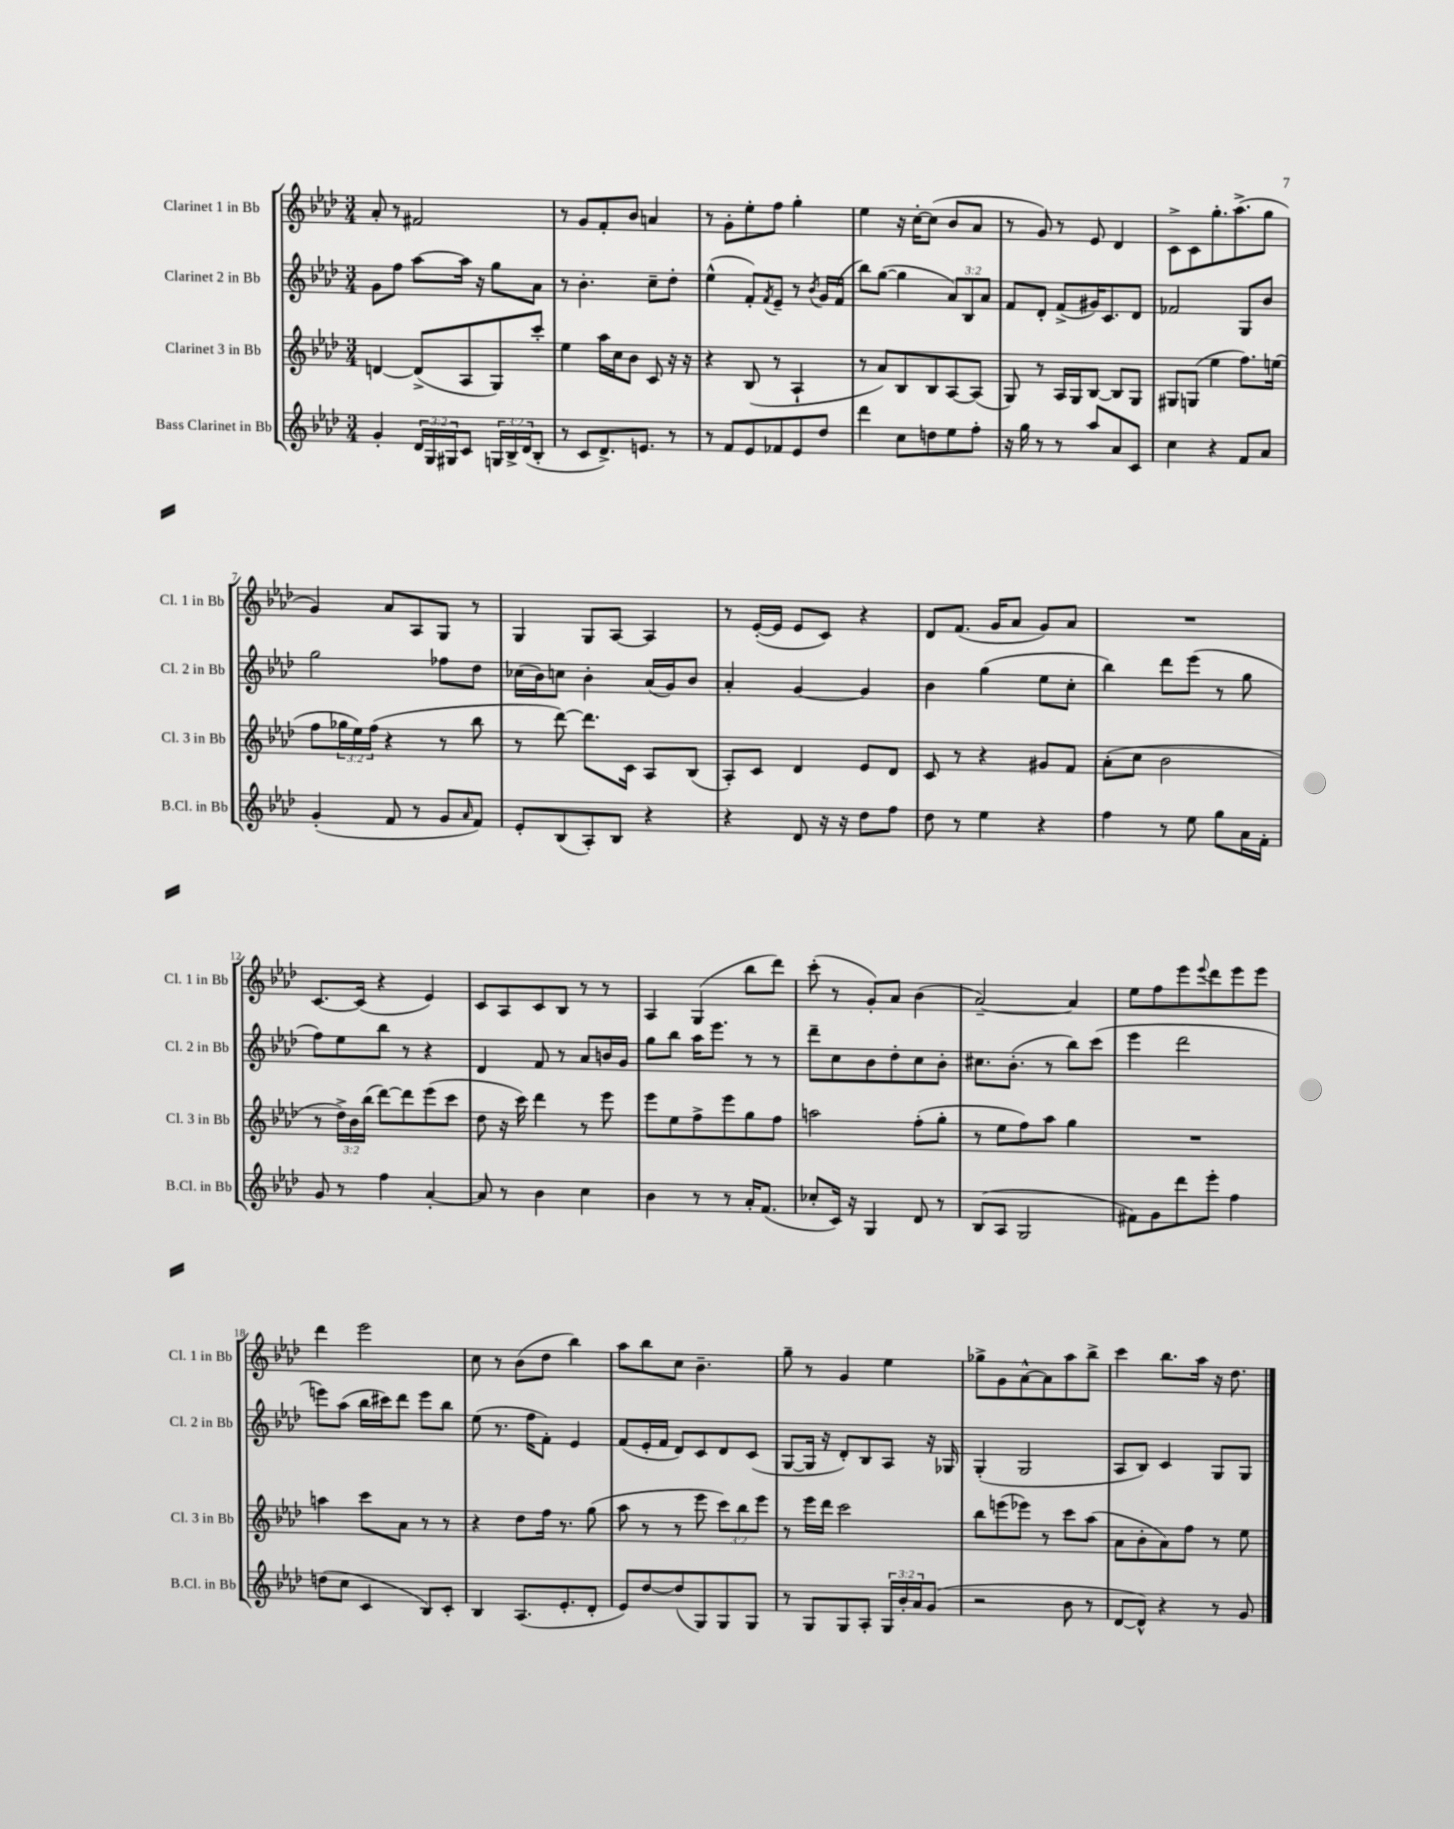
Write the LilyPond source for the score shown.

<<
\new StaffGroup <<
\new Staff = "s0" \with { instrumentName = "Clarinet 1 in Bb" shortInstrumentName = "Cl. 1 in Bb" } {
    \clef treble \key aes \major \numericTimeSignature \time 3/4
    aes'8-. r8 fis'2 |
    r8 g'8 f'8-. bes'8 a'4 |
    r8 g'8-. ees''8-. f''8 g''4-. |
    ees''4 r16 c''16~-. c''8( bes'8 aes'8 |
    r8 g'8) r8 ees'8 des'4 |
    c'8-> c'8 g''8.-. aes''8.->( g''8 |
    g'4) aes'8 aes8 g8 r8 |
    g4 g8 aes8~ aes4 |
    r8 ees'16~-.( ees'16 ees'8 c'8) r4 |
    des'8 f'8.( g'16 aes'8 g'8) aes'8 |
    R2. |
    c'8.~ c'16( r4 ees'4) |
    c'8 aes8 c'8 bes8 r8 r8 |
    aes4 g4( bes''8 des'''8) |
    c'''8-.( r8 g'8-.) aes'8 bes'4( |
    aes'2~--) aes'4 |
    ees''8 f''8 ees'''8 \appoggiatura { ees'''8 } des'''8 ees'''8 ees'''8 |
    des'''4 ees'''2 |
    c''8 r8 bes'8( des''8 bes''4) |
    aes''8 bes''8 c''8 bes'4.-- |
    g''8-- r8 g'4 ees''4 |
    ges''8-> g'8 aes'8~-^ aes'8 aes''8 bes''8-> |
    c'''4 bes''8. aes''16 r16 des''8. \bar "|." |
}
\new Staff = "s1" \with { instrumentName = "Clarinet 2 in Bb" shortInstrumentName = "Cl. 2 in Bb" } {
    \clef treble \key aes \major \numericTimeSignature \time 3/4 \override Staff.TupletNumber.text = #tuplet-number::calc-fraction-text
    g'8 f''8 aes''8~ aes''16 r16 g''8 aes'8 |
    r8 bes'4.-. c''8-- des''8-. |
    ees''4-^( f'8-.) \acciaccatura { f'8 } ees'8-- r8 \acciaccatura { bes'8 } g'16 f'16( |
    bes''8) g''8~( g''4 \tuplet 3/2 { aes'8) bes8 aes'8 } |
    f'8 des'8-. f'8->( gis'16) c'8. des'8 |
    fes'2 g8 bes'8 |
    g''2 fes''8 des''8 |
    ces''16( bes'16) c''8 bes'4-. aes'16( g'16) bes'8 |
    aes'4-. g'4~ g'4 |
    bes'4 g''4( ees''8 c''8-. |
    bes''4) des'''8 ees'''8( r8 g''8 |
    f''8) ees''8 bes''8 r8 r4 |
    des'4 f'8 r8 aes'8 b'16 g'16 |
    g''8 bes''8 aes''16 ees'''8. r8 r8 |
    des'''8-- c''8 bes'8 des''8-. c''8 bes'8-. |
    cis''8. bes'8.-.( r8 bes''8) c'''8( |
    ees'''4 des'''2 |
    e'''8) aes''8( bes''16 cis'''16) des'''8 e'''8 bes''8 |
    ees''8( r8. f''16 f'8-.) ees'4 |
    f'8( ees'16-. f'16 des'8) c'8 des'8 c'8( |
    g8~ g16 r16 des'8-.) bes8 aes8 r16 ges16 |
    g4-.( g2 |
    aes8 bes8) c'4 g8 g8 \bar "|." |
}
\new Staff = "s2" \with { instrumentName = "Clarinet 3 in Bb" shortInstrumentName = "Cl. 3 in Bb" } {
    \clef treble \key aes \major \numericTimeSignature \time 3/4 \override Staff.TupletNumber.text = #tuplet-number::calc-fraction-text
    d'4~ d'8->( aes8 g8) c'''8-. |
    ees''4 aes''16 c''16 bes'8 c'8 r16 r16 |
    r4 bes8( r8 aes4-! |
    r8 aes'8) bes8 bes8 aes8~ aes8( |
    g8) r8 aes16 g16 bes8~ bes8 g8 |
    gis8 g8( ees''4 f''8.) e''16( |
    f''8 \tuplet 3/2 { ges''16 ees''16) f''16( } r4 r8 bes''8 |
    r8 des'''8~) des'''8. c'16 aes8 bes8( |
    aes8-.) c'8 des'4 ees'8 des'8 |
    c'8 r8 r4 gis'8 f'8 |
    aes'8-.( c''8 bes'2 |
    r8 \tuplet 3/2 { des''16->) bes'16 bes''16( } des'''8~) des'''8 ees'''8( c'''8 |
    des''8 r16 c'''16) des'''4 r8 ees'''8 |
    ees'''8 ees''8 f''8-> ees'''8 g''8 f''8 |
    a''2 f''8-.( g''8-. |
    r8 ees''8 f''8) aes''8 g''4 |
    R2. |
    a''4 c'''8 aes'8 r8 r8 |
    r4 des''8 f''16 r8. g''8( |
    aes''8 r8 r8 ees'''8 \tuplet 3/2 { c'''8) bes''8 ees'''8 } |
    r8 ees'''16 des'''16 c'''2 |
    bes''8 e'''8( ees'''8) r8 c'''8 aes''8( |
    aes'8 bes'8-. aes'8) f''8 r8 ees''8 \bar "|." |
}
\new Staff = "s3" \with { instrumentName = "Bass Clarinet in Bb" shortInstrumentName = "B.Cl. in Bb" } {
    \clef treble \key aes \major \numericTimeSignature \time 3/4 \override Staff.TupletNumber.text = #tuplet-number::calc-fraction-text
    g'4-. \tuplet 3/2 { des'16 g16 gis16 } c'8 \tuplet 3/2 { g16 bes16-> des'16( } bes8-. |
    r8 c'8 des'8.->) e'8. r8 |
    r8 f'8 ees'8 fes'8 ees'8 des''8 |
    des'''4 c''8 d''8 ees''8 f''8-. |
    r16 g''16 r8 r8 aes''8 aes'8 c'8 |
    c''4 r4 f'8 aes'8 |
    g'4-.( f'8 r8 g'8 \grace { aes'16 } f'8) |
    ees'8-. bes8( aes8-.) bes8 r4 |
    r4 des'8 r16 r16 des''8 f''8 |
    des''8 r8 ees''4 r4 |
    f''4 r8 ees''8 g''8 aes'16 f'16-. |
    g'8 r8 f''4 aes'4~-. |
    aes'8 r8 bes'4 c''4 |
    bes'4 r8 r8 aes'16-. f'8.( |
    ces''8-. c'16) r16 g4 des'8 r8 |
    bes8( aes8 g2 |
    fis'8) g'8 des'''8 ees'''8-. f''4 |
    d''8( c''8 c'4 bes8) c'8-. |
    bes4 aes8.( ees'8.-. des'8-. |
    ees'8) des''8~ des''8( g8) g8 g8 |
    r8 g8 g8 aes8-. \tuplet 3/2 { g16 bes'16-. aes'16 } g'8( |
    r2 bes'8 r8 |
    des'8~ des'8-^) r4 r8 g'8 \bar "|." |
}
>>
>>
